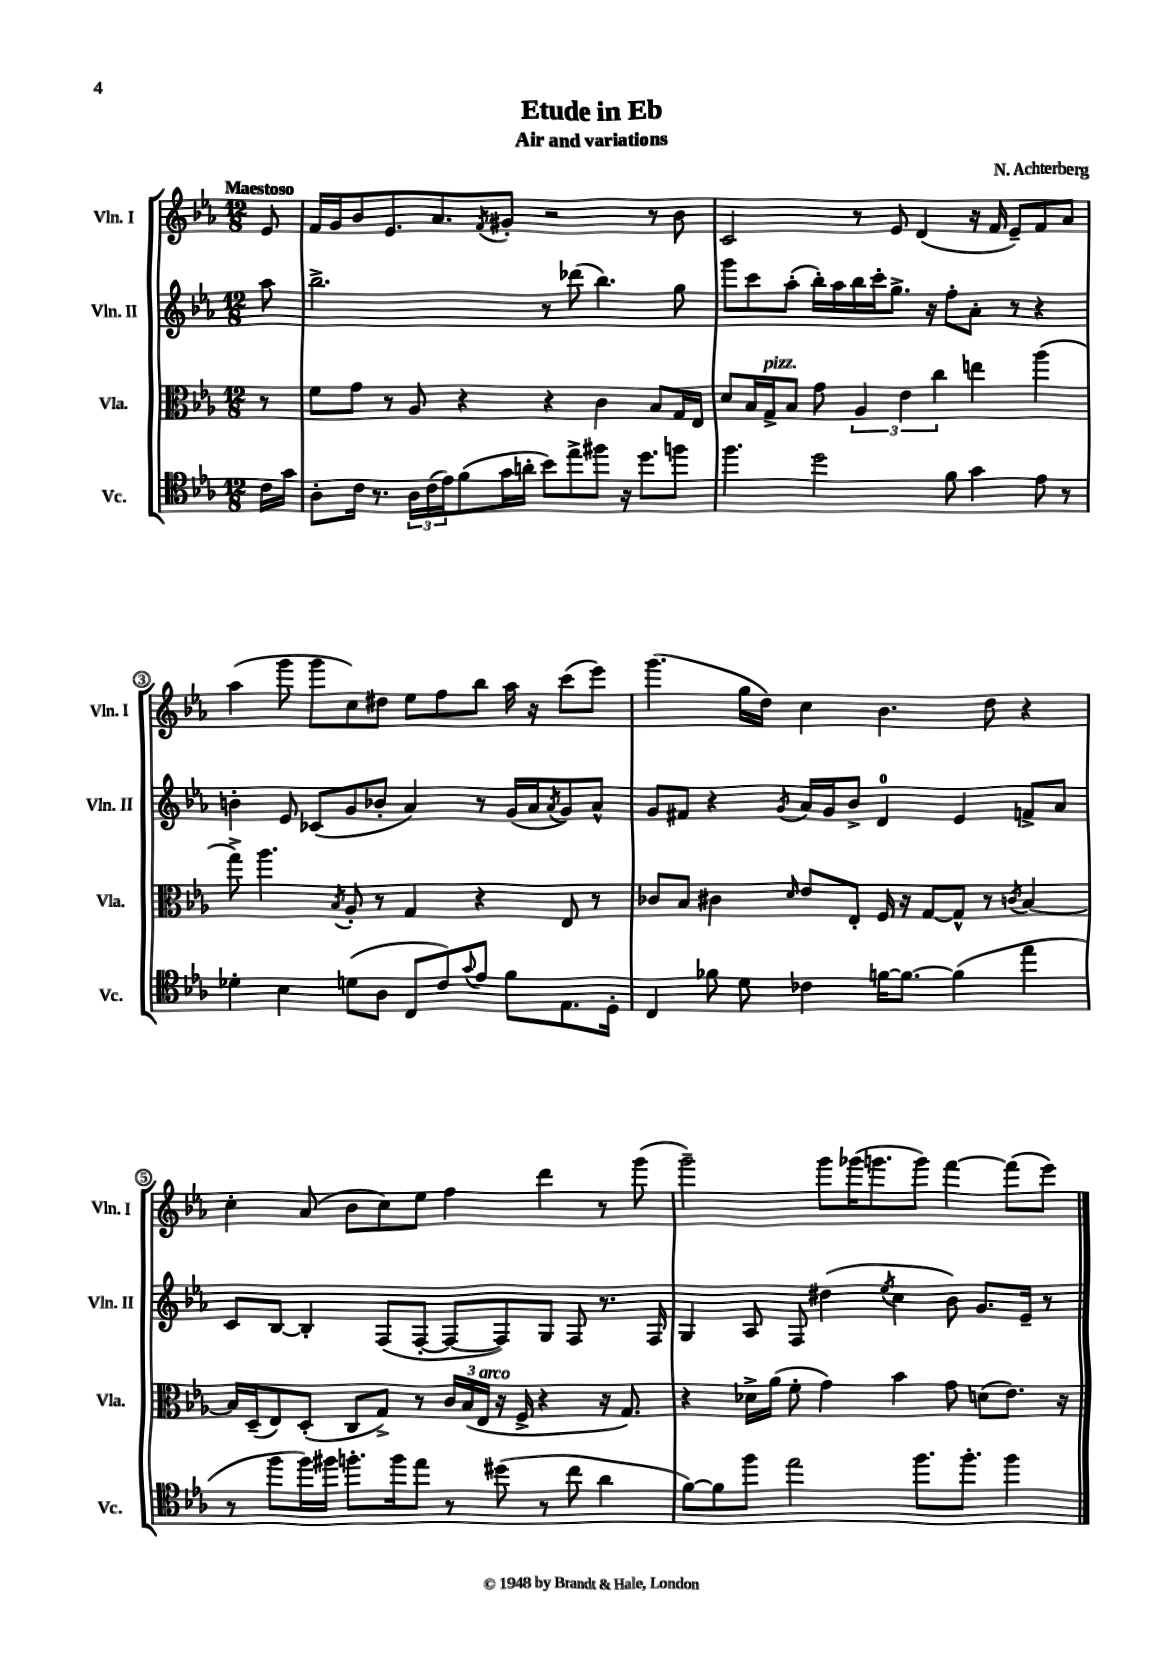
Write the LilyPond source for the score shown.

\header { title = "Etude in Eb" composer = "N. Achterberg" subtitle = "Air and variations" }
<<
\new StaffGroup <<
\new Staff = "s0" \with { instrumentName = "Vln. I" shortInstrumentName = "Vln. I" } {
    \clef treble \key ees \major \numericTimeSignature \time 12/8 \partial 8 \tempo "Maestoso"
    ees'8 |
    f'16 g'16 bes'8 ees'8. aes'8. \acciaccatura { f'8 } gis'8-. r2 r8 bes'8 |
    c'2 r8 ees'8 d'4( r16 f'16 ees'8--) f'8 aes'8 |
    aes''4( g'''8 g'''8 c''8) dis''8 ees''8 f''8 bes''8 aes''16 r16 c'''8( ees'''8) |
    g'''4.( g''16 d''16) c''4 bes'4. d''8 r4 |
    c''4-. aes'8( bes'8 c''8) ees''8 f''4 d'''4 r8 g'''8( |
    g'''2--) g'''8 ges'''16( g'''8. g'''8) f'''4~ f'''8( ees'''8) \bar "|." |
}
\new Staff = "s1" \with { instrumentName = "Vln. II" shortInstrumentName = "Vln. II" } {
    \clef treble \key ees \major \numericTimeSignature \time 12/8 \partial 8
    aes''8 |
    bes''2.-> r8 des'''8( bes''4.) g''8 |
    g'''8 c'''8 aes''8-.( bes''16-.) aes''16 bes''16 c'''16-. g''8.-> r16 f''8-. aes'8-. r8 r4 |
    b'4-. ees'8 ces'8( g'8 bes'8-. aes'4) r8 g'16( aes'16 \acciaccatura { aes'8 } g'8) aes'8-^ |
    g'8 fis'8 r4 \acciaccatura { g'8 } aes'16 g'16 bes'8-> d'4-0 ees'4 f'8-> aes'8 |
    c'8 bes8~ bes4-. f8( f8~-. f8~ f8) g8 f8 r8. f16 |
    g4 aes8 f8 dis''4( \acciaccatura { ees''8 } c''4 bes'8) g'8. ees'16-- r8 \bar "|." |
}
\new Staff = "s2" \with { instrumentName = "Vla." shortInstrumentName = "Vla." } {
    \clef alto \key ees \major \numericTimeSignature \time 12/8 \partial 8
    r8 |
    f'8 g'8 r8 aes8 r4 r4 c'4 bes8 g16 ees16 |
    d'8 bes16 g16->^\markup { \italic "pizz." } bes8 g'8 \tuplet 3/2 { aes4 ees'4 c''4 } e''4 aes''4( |
    g''8->) aes''4. \acciaccatura { bes8 } aes8-. r8 g4 r4 ees8 r8 |
    ces'8 bes8 cis'4 \grace { d'16 } ees'8 ees8-. f16 r16 g8~ g8-^ r8 \acciaccatura { c'8 } bes4~ |
    bes16 d16--( ees8) d8-.( c8 g8->) r8 \tuplet 3/2 { c'16 bes16( ees16^\markup { \italic "arco" } } r16 f16-> r4 r16 g8.) |
    r4 des'16-> aes'16( f'8-. g'4) bes'4 g'8 d'8( ees'8.) r16 \bar "|." |
}
\new Staff = "s3" \with { instrumentName = "Vc." shortInstrumentName = "Vc." } {
    \clef tenor \key ees \major \numericTimeSignature \time 12/8 \partial 8
    c'16 g'16 |
    aes8-. c'16 r8. \tuplet 3/2 { aes16 c'16( ees'16) } f'8( g'16 a'16-. bes'8) ees''8-> fis''8 r16 d''8. f''8 |
    f''4. d''2 f'8 g'4 ees'8 r8 |
    des'4-. bes4 d'8( aes8 c8 c'8) \appoggiatura { g'8 } ees'8 f'8 ees8. d16-. |
    c4 fes'8 d'8 ces'4 f'16~ f'8.~ f'4( ees''4 |
    r8 f''8 f''16) fis''16 f''8.-. f''16 ees''8 r8 dis''8( r8 c''8 aes'4 |
    f'8~) f'8 f''8 ees''2 f''8. f''8.-. f''4 \bar "|." |
}
>>
>>
\layout { \context { \Score \override BarNumber.stencil = #(make-stencil-circler 0.1 0.3 ly:text-interface::print) } }
